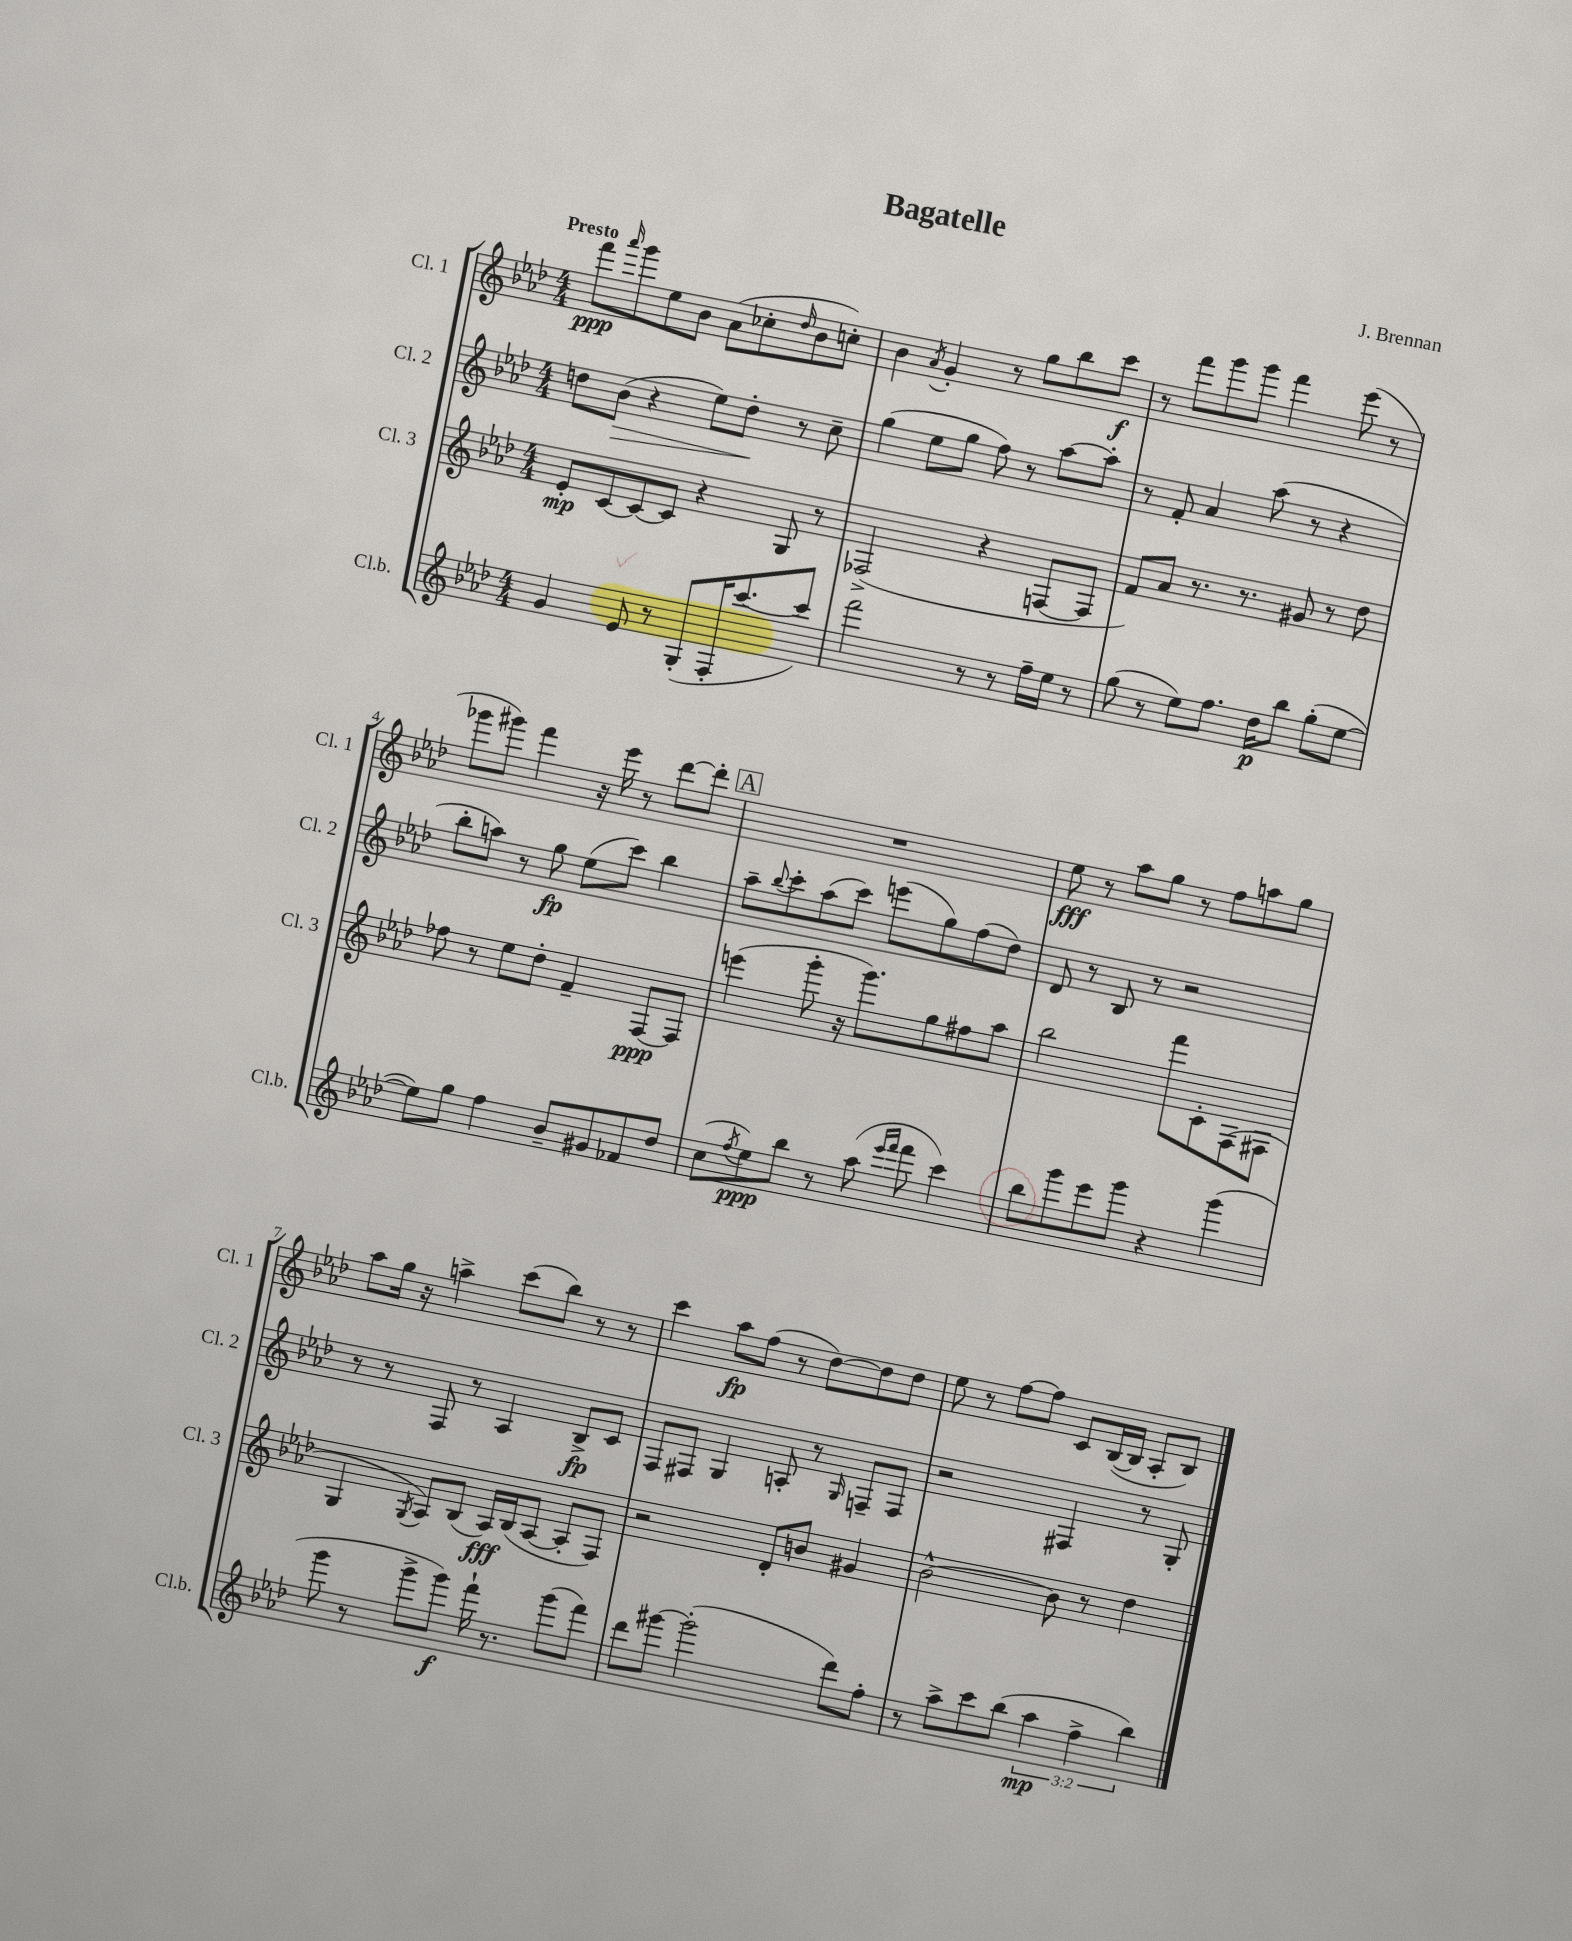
\header { title = "Bagatelle" composer = "J. Brennan" }
<<
\new StaffGroup <<
\new Staff = "s0" \with { instrumentName = "Cl. 1" shortInstrumentName = "Cl. 1" } {
    \clef treble \key aes \major \numericTimeSignature \time 4/4 \tempo "Presto"
    f'''8\ppp \grace { aes'''16 } g'''8 ees''8 bes'8 aes'8( ces''8-. \grace { des''16 } bes'8 c''8-.) |
    bes'4 \acciaccatura { aes'8 } g'4-. r8 g''8 bes''8 c'''8\f |
    r8 f'''8 g'''8 g'''8 f'''4 ees'''8( r8 |
    ges'''8 gis'''8) f'''4 r16 ees'''16 r8 des'''8~ des'''8-. |
    \mark \markup { \box "A" } R1 |
    ees''8\fff r8 aes''8 g''8 r8 f''8 a''8 g''8 |
    aes''8 g''16 r16 a''4-> c'''8( bes''8) r8 r8 |
    c'''4 aes''8\fp f''8( r8 des''8~) des''8 des''8 |
    ees''8 r8 f''8~ f''8 c'8 bes16~( bes16 aes8-. bes8) \bar "|." |
}
\new Staff = "s1" \with { instrumentName = "Cl. 2" shortInstrumentName = "Cl. 2" } {
    \clef treble \key aes \major \numericTimeSignature \time 4/4
    d''8 bes'8\>( r4 ees''8) d''8-.\! r8 c''8-- |
    g''4( ees''8 g''8 f''8) r8 aes''8~ aes''8-. |
    r8 f'8-. aes'4 aes''8( r8 r4 |
    bes''8-. a''8) r8 g''8\fp ees''8( c'''8) bes''4 |
    \mark \markup { \box "A" } aes''8-- \appoggiatura { bes''8 } c'''8-. aes''8( c'''8) e'''8( g''8) f''8( des''8) |
    des'8 r8 bes8 r8 r2 |
    r8 r8 f8 r8 aes4 bes8->\fp c'8 |
    f8 fis8 g4 a8-. r8 \grace { g16 } f8-- f8 |
    r2 fis4 r8 g8-. \bar "|." |
}
\new Staff = "s2" \with { instrumentName = "Cl. 3" shortInstrumentName = "Cl. 3" } {
    \clef treble \key aes \major \numericTimeSignature \time 4/4
    ees'8-.\mp c'8~ c'8~ c'8 r4 g8 r8 |
    fes2->( r4 f8~ f8 |
    f'8) aes'8 r8. r8. gis'8 r8 des''8 |
    fes''8 r8 ees''8 des''8-. f'4-- f8~\ppp f8 |
    \mark \markup { \box "A" } e'''4( g'''8-. r16 g'''8.) g''8 fis''8 aes''8 |
    bes''2 f'''8 c'8-. f8( fis8 |
    g4 \acciaccatura { g8 } aes8) bes8( aes16\fff) bes16( aes8~ aes8-. f8) |
    r2 des'8-. b'8 gis'4 |
    bes'2~-^ bes'8 r8 des''4 \bar "|." |
}
\new Staff = "s3" \with { instrumentName = "Cl.b." shortInstrumentName = "Cl.b." } {
    \clef treble \key aes \major \numericTimeSignature \time 4/4 \override Staff.TupletNumber.text = #tuplet-number::calc-fraction-text
    g'4 ees'8 r8 g8-.( f16-. c'''8.~ c'''8) |
    f'''2 r8 r8 f''16-- ees''16 r8 |
    g''8( r8 ees''8) f''8. des''16\p bes''8 g''8-.( ees''8~ |
    ees''8) g''8 f''4 bes'8-- gis'8 fes'8 des''8 |
    \mark \markup { \box "A" } c''8( \acciaccatura { f''8 } ees''8\ppp) bes''8 r8 aes''8( \grace { ees'''16 f'''16 } f'''8 c'''4) |
    bes''8 g'''8 ees'''8 g'''8 r4 g'''4( |
    g'''8 r8 g'''8-> g'''8\f) f'''16-! r8. g'''8( f'''8) |
    des'''8 gis'''8~ gis'''2-.( des'''8) f''8-. |
    r8 aes''8-> c'''8 bes''8( \tuplet 3/2 { aes''4\mp f''4-> bes''4) } \bar "|." |
}
>>
>>
